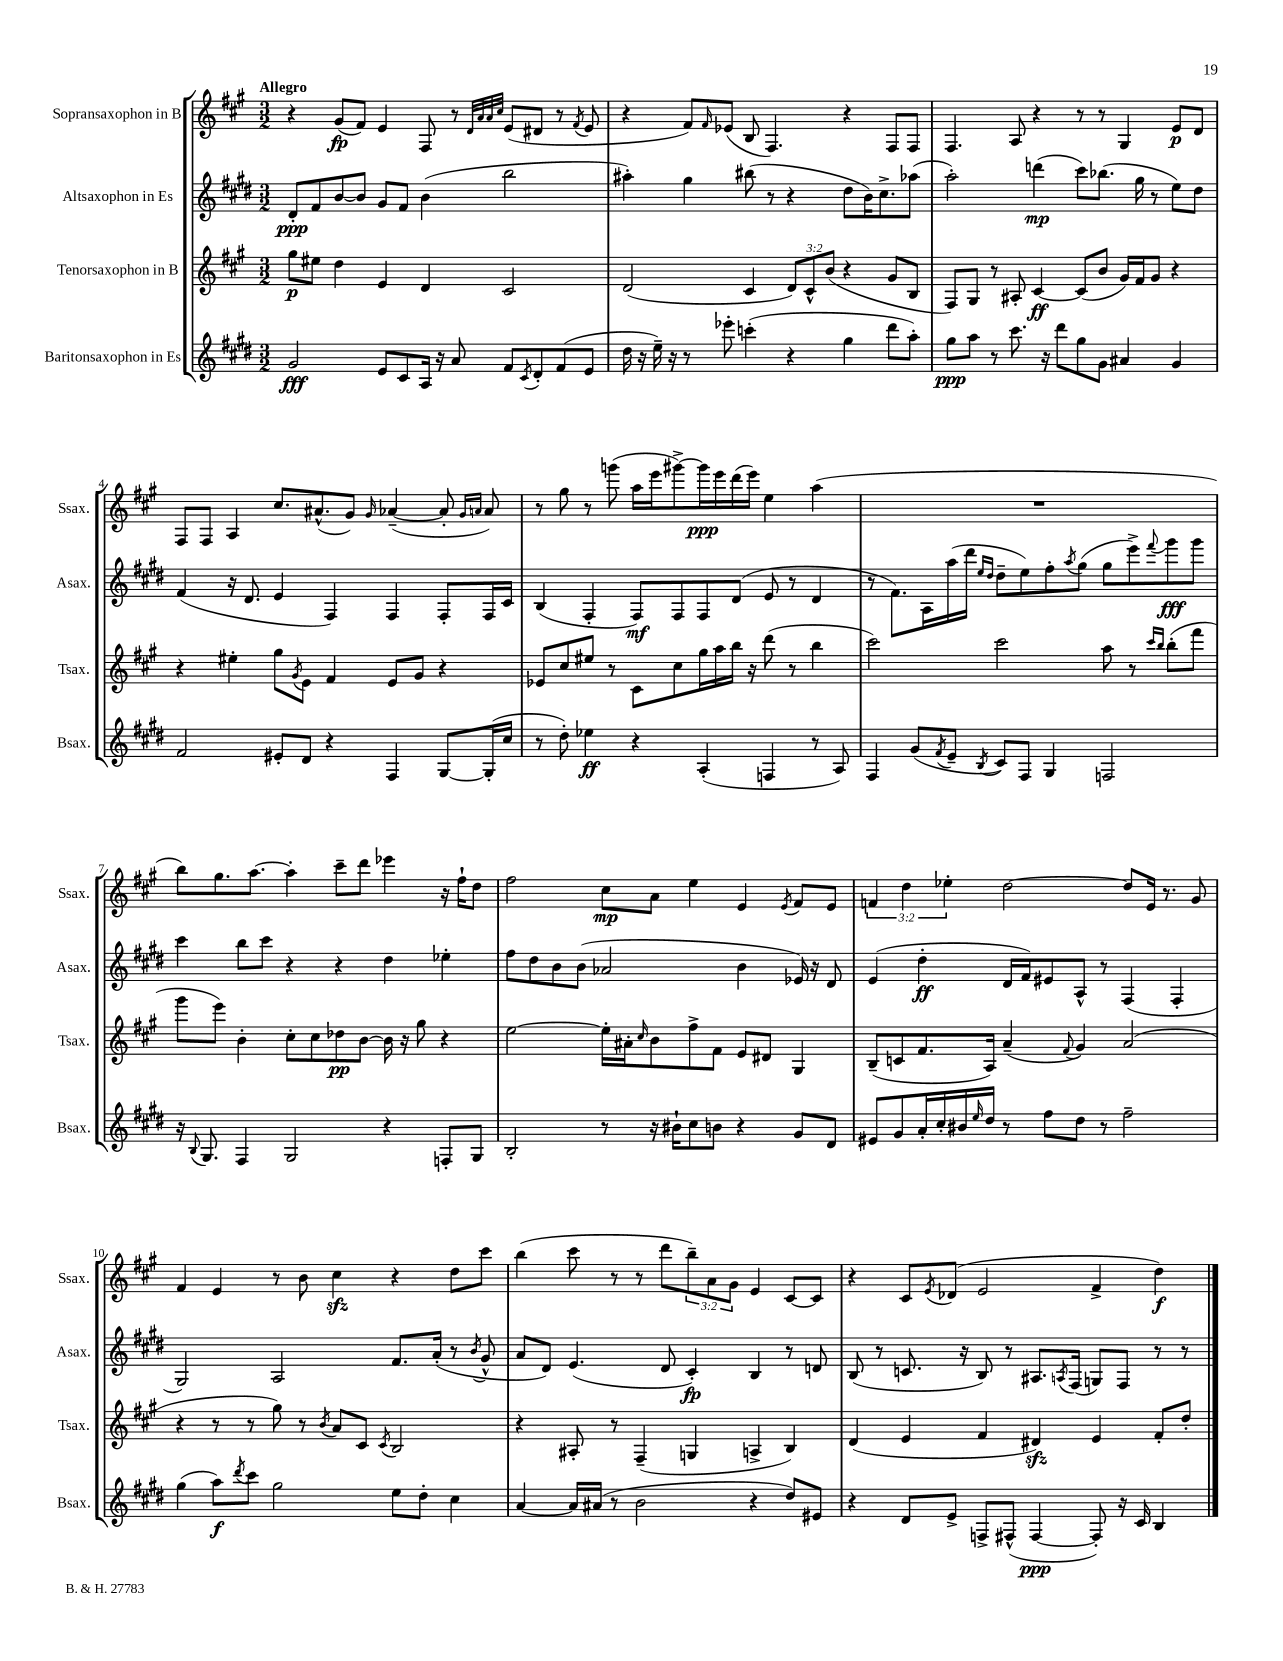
<<
\new StaffGroup <<
\new Staff = "s0" \with { instrumentName = "Sopransaxophon in B" shortInstrumentName = "Ssax." } {
    \clef treble \key a \major \numericTimeSignature \time 3/2 \override Staff.TupletNumber.text = #tuplet-number::calc-fraction-text \tempo "Allegro"
    r4 gis'8\fp( fis'8) e'4 fis8 r8 \grace { d'32 a'32 a'32 cis''32 } e'8( dis'8 r8 \acciaccatura { fis'8 } e'8 |
    r4 fis'8) \grace { fis'16 } ees'8( b8 fis4.) r4 fis8 fis8 |
    fis4. a8 r4 r8 r8 gis4 e'8\p d'8 |
    fis8 fis8 a4 cis''8. ais'8.-^( gis'8) \grace { gis'16 } aes'4~--( aes'8-. \grace { gis'16 a'16 } a'8) |
    r8 gis''8 r8 g'''8( a''16 e'''16 gis'''8~->) gis'''16\ppp e'''16 d'''16( e'''16) e''4 a''4( |
    R1. |
    b''8) gis''8. a''8.~ a''4-. cis'''8-- d'''8 ees'''4 r16 fis''16-! d''8 |
    fis''2 cis''8\mp a'8 e''4 e'4 \acciaccatura { e'8 } fis'8 e'8 |
    \tuplet 3/2 { f'4 d''4 ees''4-. } d''2~ d''8 e'16 r8. gis'8 |
    fis'4 e'4 r8 b'8 cis''4\sfz r4 d''8 cis'''8 |
    b''4( cis'''8 r8 r8 d'''8 \tuplet 3/2 { b''8--) a'8 gis'8 } e'4 cis'8~ cis'8 |
    r4 cis'8 \acciaccatura { e'8 } des'8( e'2 fis'4-> d''4\f) \bar "|." |
}
\new Staff = "s1" \with { instrumentName = "Altsaxophon in Es" shortInstrumentName = "Asax." } {
    \clef treble \key e \major \numericTimeSignature \time 3/2
    dis'8-.\ppp fis'8 b'8~ b'8 gis'8 fis'8 b'4( b''2 |
    ais''4-.) gis''4 bis''8( r8 r4 dis''8 b'16) cis''8.-> aes''8( |
    a''2-.) d'''4\mp( cis'''8) bes''8.( gis''16 r8 e''8) dis''8 |
    fis'4( r16 dis'8. e'4 fis4) fis4 fis8-. fis16 cis'16 |
    b4( fis4-. fis8\mf) fis8 fis8 dis'8( e'8 r8 dis'4 |
    r8 fis'8.) a16 a''16( dis'''16 \grace { e''16 dis''16 } dis''8-- e''8) fis''8-. \acciaccatura { a''8 } gis''8( gis''8 e'''8->) \appoggiatura { fis'''8 } gis'''8\fff gis'''8 |
    cis'''4 b''8 cis'''8 r4 r4 dis''4 ees''4-. |
    fis''8 dis''8 b'8 b'8( aes'2 b'4 ees'16) r16 dis'8 |
    e'4( dis''4-.\ff dis'16 fis'16) eis'8 a8-^ r8 fis4( fis4-. |
    gis2) a2 fis'8. a'16-.( r8 \acciaccatura { b'8 } gis'8-^ |
    a'8 dis'8) e'4.( dis'8 cis'4-.\fp) b4 r8 d'8 |
    b8( r8 c'8. r16 b8) r8 ais8. \acciaccatura { a8 } fis16( g8) fis8 r8 r8 \bar "|." |
}
\new Staff = "s2" \with { instrumentName = "Tenorsaxophon in B" shortInstrumentName = "Tsax." } {
    \clef treble \key a \major \numericTimeSignature \time 3/2 \override Staff.TupletNumber.text = #tuplet-number::calc-fraction-text
    gis''8\p eis''8 d''4 e'4 d'4 cis'2 |
    d'2( cis'4 \tuplet 3/2 { d'8) cis'8-^ b'8( } r4 gis'8 b8 |
    fis8) gis8 r8 ais8-. cis'4~\ff cis'8( b'8 gis'16) fis'16 gis'8 r4 |
    r4 eis''4-. gis''8 \acciaccatura { gis'8 } e'8 fis'4 e'8 gis'8 r4 |
    ees'8 cis''8 eis''8 r8 cis'8 cis''8 gis''16 a''16 b''16 r16 d'''8( r8 b''4 |
    cis'''2) cis'''2 a''8 r8 \grace { cis'''16 b''16 } b''8-.( fis'''8 |
    gis'''8 e'''8) b'4-. cis''8-. cis''8 des''8\pp b'8~ b'16 r16 gis''8 r4 |
    e''2~ e''16-. ais'16-. \grace { cis''16 } b'8 fis''8-> fis'8 e'8 dis'8 gis4 |
    b8--( c'8 fis'8. a16) a'4--( \appoggiatura { fis'8 } gis'4) a'2( |
    r4 r8 r8 gis''8) r8 \acciaccatura { b'8 } a'8 cis'8 \acciaccatura { cis'8 } b2 |
    r4 ais8-. r8 fis4--( g4 a4-> b4) |
    d'4( e'4 fis'4 dis'4\sfz) e'4 fis'8-. d''8-. \bar "|." |
}
\new Staff = "s3" \with { instrumentName = "Baritonsaxophon in Es" shortInstrumentName = "Bsax." } {
    \clef treble \key e \major \numericTimeSignature \time 3/2
    gis'2\fff e'8 cis'8 a16 r16 a'8 fis'8 \acciaccatura { cis'8 } dis'8-. fis'8( e'8 |
    dis''16 r16 e''16--) r16 r8 ees'''8-. c'''4-.( r4 gis''4 dis'''8 a''8-.) |
    gis''8\ppp a''8 r8 cis'''8. r16 dis'''8 gis''8 gis'8 ais'4 gis'4 |
    fis'2 eis'8-. dis'8 r4 fis4 gis8~ gis16-.( cis''16 |
    r8 dis''8-.) ees''4\ff r4 a4-.( f4 r8 a8) |
    fis4 gis'8( \acciaccatura { fis'8 } e'8-- \acciaccatura { b8 } cis'8) fis8 gis4 f2 |
    r16 \appoggiatura { b8 } gis8. fis4 gis2 r4 f8-. gis8 |
    b2-. r8 r16 bis'16-! cis''8 b'8 r4 gis'8 dis'8 |
    eis'8 gis'8 a'16-. cis''16-. bis'16 \grace { e''16 } dis''16 r8 fis''8 dis''8 r8 fis''2-- |
    gis''4( a''8\f) \acciaccatura { dis'''8 } cis'''8 gis''2 e''8 dis''8-. cis''4 |
    a'4~ a'16 ais'16( r8 b'2 r4 dis''8) eis'8 |
    r4 dis'8 e'8-> f8-> fis8-^( fis4~\ppp fis8-.) r16 cis'16 b4 \bar "|." |
}
>>
>>
